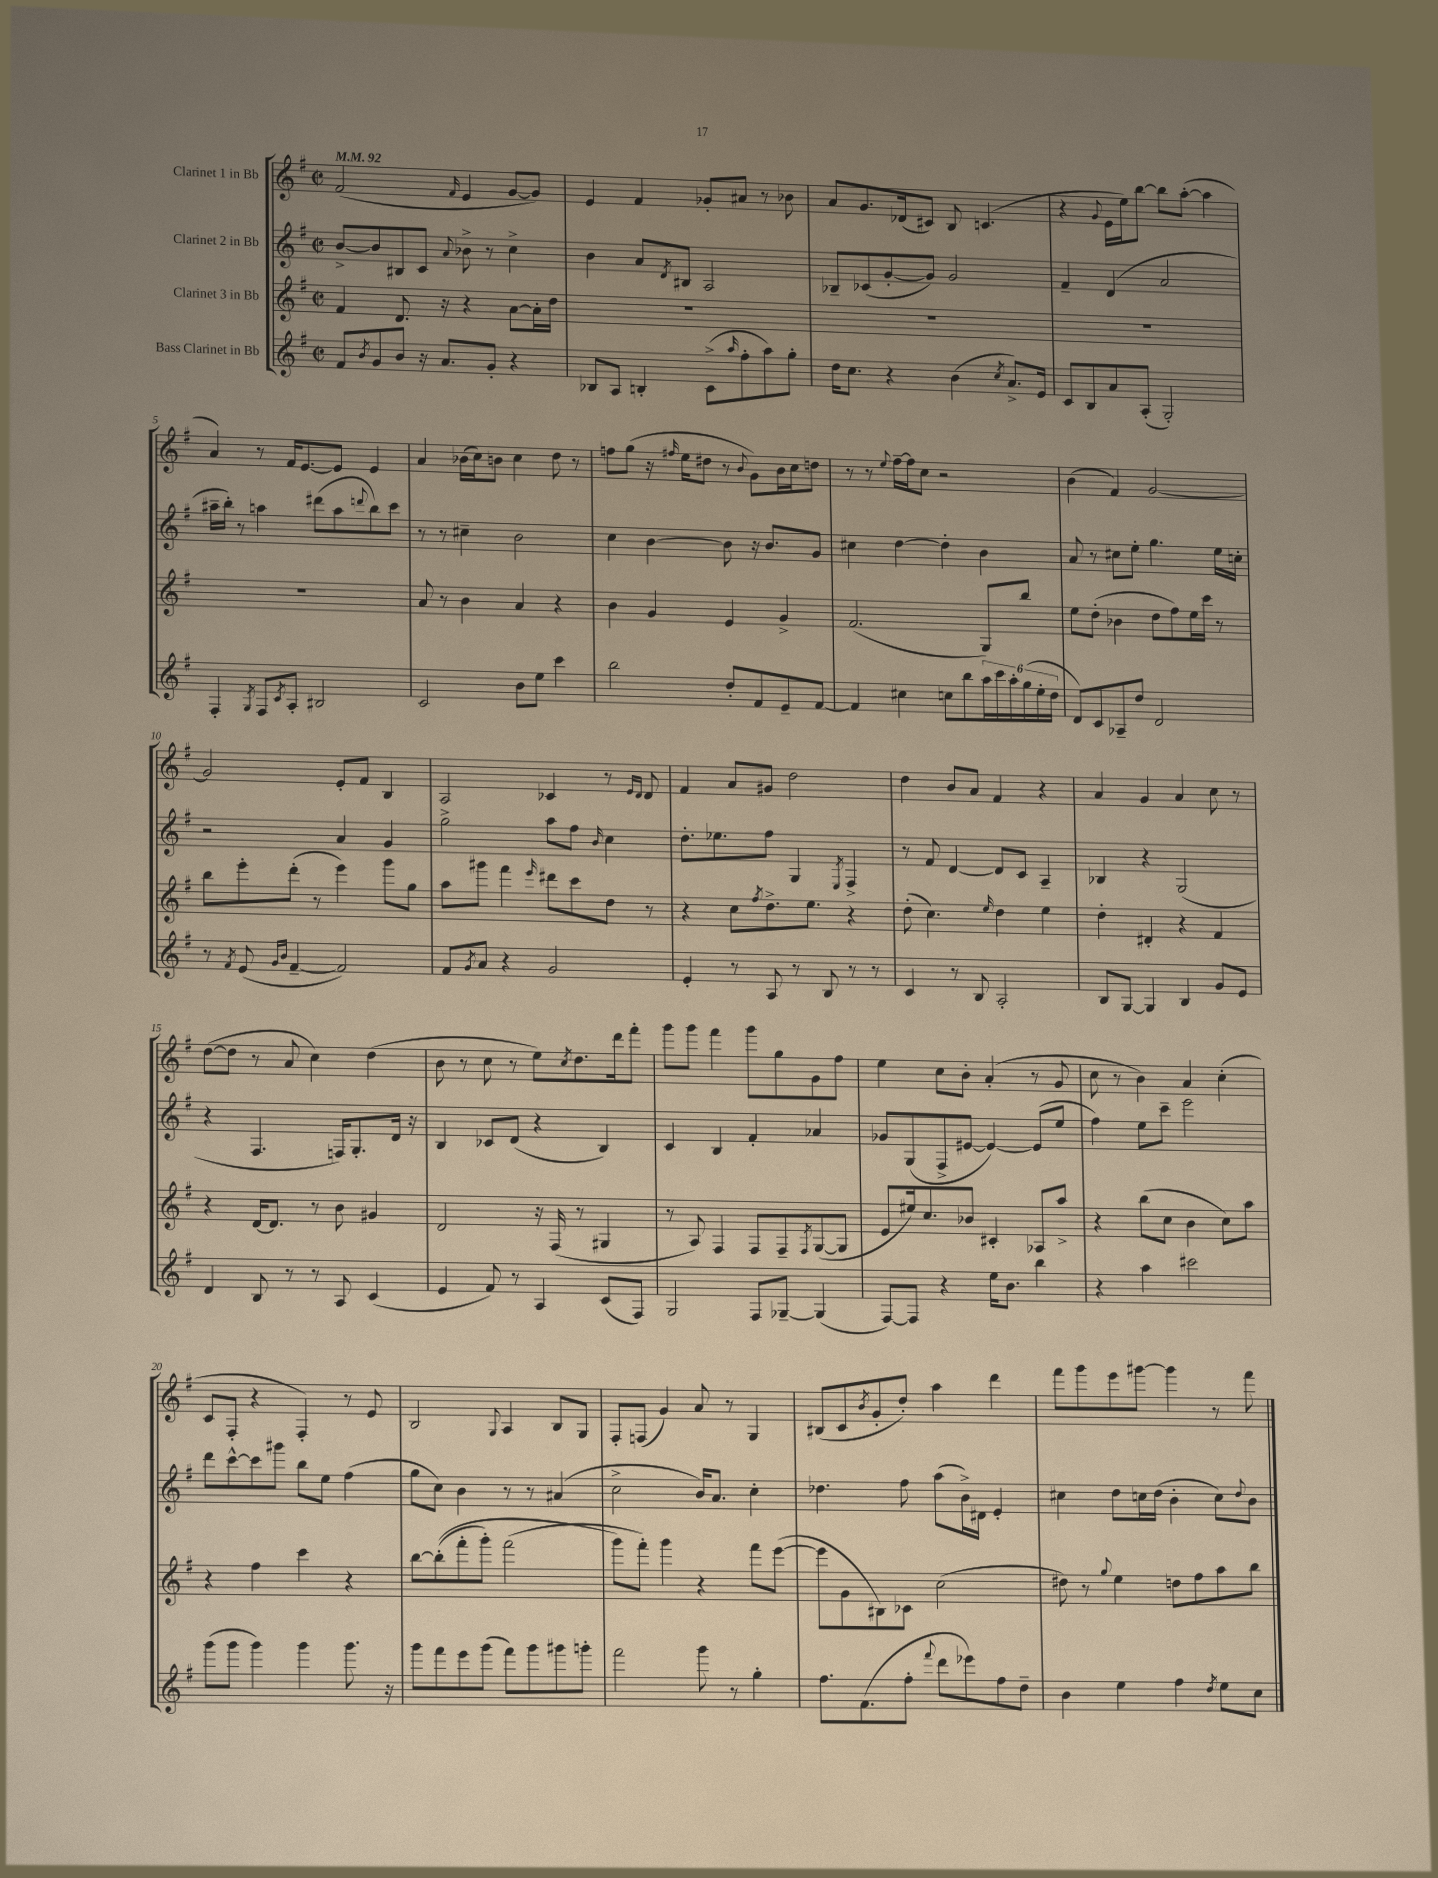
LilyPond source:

<<
\new StaffGroup <<
\new Staff = "s0" \with { instrumentName = "Clarinet 1 in Bb" } {
    \clef treble \key g \major \defaultTimeSignature \time 2/2 \tempo 4 = 92
    fis'2( \grace { fis'16 } e'4 g'8~ g'8) |
    e'4 fis'4 ges'8-. ais'8 r8 bes'8 |
    a'8 g'8. des'16( cis'8) b8 c'4.( |
    r4 \appoggiatura { g'8 } e'16 e''16) b''8~ b''8 a''8~-.( a''4 |
    a'4) r8 fis'16 e'8.~ e'8 e'4 |
    a'4 bes'16( c''16) b'8 c''4 d''8 r8 |
    f''8 g''8( r16 \grace { fis''16 } e''16 dis''8 r8 \appoggiatura { b'8 } g'8) b'16 c''16 d''8 |
    r8 r8 \appoggiatura { e''8 } fis''16~-- fis''16 c''8 r2 |
    b'4( fis'4) g'2~ |
    g'2 e'8-. fis'8 b4 |
    a2 ces'4 r8 \grace { e'16 d'16 } d'8 |
    fis'4 a'8 gis'8 d''2 |
    d''4 b'8 a'8 fis'4 r4 |
    a'4 g'4 a'4 c''8 r8 |
    d''8~( d''8 r8 a'8 c''4) d''4( |
    b'8 r8 c''8 r8 e''8) \acciaccatura { c''8 } d''8. d'''16 fis'''8-. |
    g'''8 g'''8 fis'''4 g'''8 g''8 g'8 fis''8 |
    e''4 c''8 b'8-. a'4-.( r8 g'8 |
    c''8 r8 b'4) a'4 c''4-.( |
    c'8 fis8-. r4 fis4-.) r8 e'8 |
    b2 \appoggiatura { g8 } a4 b8 g8 |
    fis8-. f8( g'4) a'8 r8 g4 |
    bis8( c'8 \acciaccatura { b'8 } g'8-. d''8-.) a''4 d'''4 |
    fis'''8 g'''8 e'''8 gis'''8~ gis'''4 r8 fis'''8 \bar "|." |
}
\new Staff = "s1" \with { instrumentName = "Clarinet 2 in Bb" } {
    \clef treble \key g \major \defaultTimeSignature \time 2/2
    b'8~-> b'8 bis8 c'8 \appoggiatura { a'8 } bes'8-> r8 c''4-> |
    b'4 a'8 \acciaccatura { d'8 } bis8 a2 |
    bes8-- ces'8( g'8~-. g'8) g'2 |
    fis'4-- d'4( a'2 |
    ais''16-- b''16-.) r8 a''4 dis'''8( a''8 \appoggiatura { d'''8 } b''8) c'''8 |
    r8 r8 cis''4-- b'2 |
    c''4 b'4~ b'8 r16 b'8. g'8 |
    cis''4 d''4~ d''4-. b'4 |
    a'8 r8 cis''8 e''8-. g''4. e''16 c''16-. |
    r2 a'4 g'4 |
    g''2-> a''8 fis''8 \grace { b'16 } c''4 |
    d''8.-. ees''8. fis''8 g4 \acciaccatura { e8 } fis4-> |
    r8 fis'8 d'4~ d'8 c'8 a4-- |
    bes4 r4 g2( |
    r4 fis4. f16) g8.-. d'16 r16 |
    b4 ces'8 d'8( r4 b4) |
    c'4 b4 fis'4-. aes'4 |
    ges'8 g8( fis8-> eis'8~ eis'4~) eis'8( e''8 |
    fis''4) e''8 c'''8-- e'''2 |
    d'''8 c'''8~-^ c'''8 gis'''8 b''8 e''8 fis''4( |
    g''8 c''8) b'4 r8 r8 ais'4( |
    c''2-> b'16) a'8. c''4-. |
    des''4. fis''8 a''8( b'16->) dis'16 e'4-. |
    cis''4 d''8 c''16 d''16( b'4-. c''8) \appoggiatura { d''8 } b'8 \bar "|." |
}
\new Staff = "s2" \with { instrumentName = "Clarinet 3 in Bb" } {
    \clef treble \key g \major \defaultTimeSignature \time 2/2
    fis'4 d'8. r16 r4 a'8~ a'16-. d''16 |
    R1 |
    R1 |
    R1 |
    R1 |
    a'8 r8 b'4 a'4 r4 |
    b'4 g'4 e'4 g'4-> |
    fis'2.( g8) b''8 |
    e''8 d''8-.( bes'4 d''8 fis''8) e''16 c'''16 r8 |
    b''8 e'''8-. d'''8-.( r8 e'''4) g'''8 g''8 |
    a''8 gis'''8 fis'''4 \grace { e'''16 } dis'''8 c'''8 d''8 r8 |
    r4 c''8 \acciaccatura { fis''8 } d''8.-> e''8. r4 |
    d''8-.( c''4.) \grace { e''16 } d''4 e''4 |
    d''4-. dis'4-. r4 fis'4 |
    r4 d'16~ d'8. r8 b'8 gis'4 |
    d'2 r16 fis16( r8 gis4 |
    r8 a8) fis4 fis8 fis8-- \acciaccatura { fis8 } g8~( g8 |
    e'8 eis''16) c''8. bes'8 cis'4-. aes8 a''8-> |
    r4 b''8( c''8 b'4 c''8) a''8 |
    r4 fis''4 c'''4 r4 |
    b''8~ b''8-.(\( fis'''8-. g'''8-.) fis'''2( |
    g'''8\) fis'''8-.) g'''4 r4 fis'''8 e'''8~( |
    e'''8 g'8 bis8) ces'8 c''2( |
    dis''8) r8 \appoggiatura { g''8 } e''4 d''8 fis''8 a''8 b''8 \bar "|." |
}
\new Staff = "s3" \with { instrumentName = "Bass Clarinet in Bb" } {
    \clef treble \key g \major \defaultTimeSignature \time 2/2
    fis'8 \acciaccatura { b'8 } g'8 b'8 r16 a'8. g'8-. r4 |
    bes8 a8 b4-. c'8->( \grace { a''16 } fis''8-. a''8) g''8-. |
    d''16 c''8. r4 b'4( \acciaccatura { c''8 } a'8.->) e'16 |
    c'8 b8 a'8 a8-.( g2-.) |
    fis4-. \acciaccatura { g8 } fis8 \acciaccatura { c'8 } a8-. bis2 |
    c'2 b'8 e''8 c'''4 |
    b''2 d''8-. fis'8 e'8-- fis'8~ |
    fis'4 cis''4 c''8 b''8 \tuplet 6/4 { a''16 c'''16 a''16-. g''16( e''16-. d''16 } |
    d'8) c'8 aes8-- d''8 d'2 |
    r8 \acciaccatura { fis'8 } e'8( \grace { g'16 b'16 } fis'4~-- fis'2) |
    fis'8 \acciaccatura { g'8 } a'8 r4 g'2 |
    e'4-. r8 a8 r8 b8 r8 r8 |
    c'4 r8 b8 a2-. |
    b8 g8~ g4 b4 g'8 e'8 |
    d'4 b8 r8 r8 a8 c'4( |
    e'4 fis'8) r8 a4 c'8( fis8) |
    g2 fis8 ges8~-- ges4( |
    fis8~) fis8 r4 e''16 b'8. b''4 |
    r4 a''4 cis'''2 |
    g'''8( g'''8 g'''4) g'''4 g'''8. r16 |
    g'''8 fis'''8 e'''8 g'''8( fis'''8) g'''8 gis'''8 g'''8-. |
    fis'''2 g'''8 r8 g''4-. |
    fis''8. fis'8.( fis''8-. \appoggiatura { fis'''8 } d'''8 ees'''8) fis''8 d''8-- |
    b'4 e''4 fis''4 \acciaccatura { d''8 } e''8 c''8 \bar "|." |
}
>>
>>
